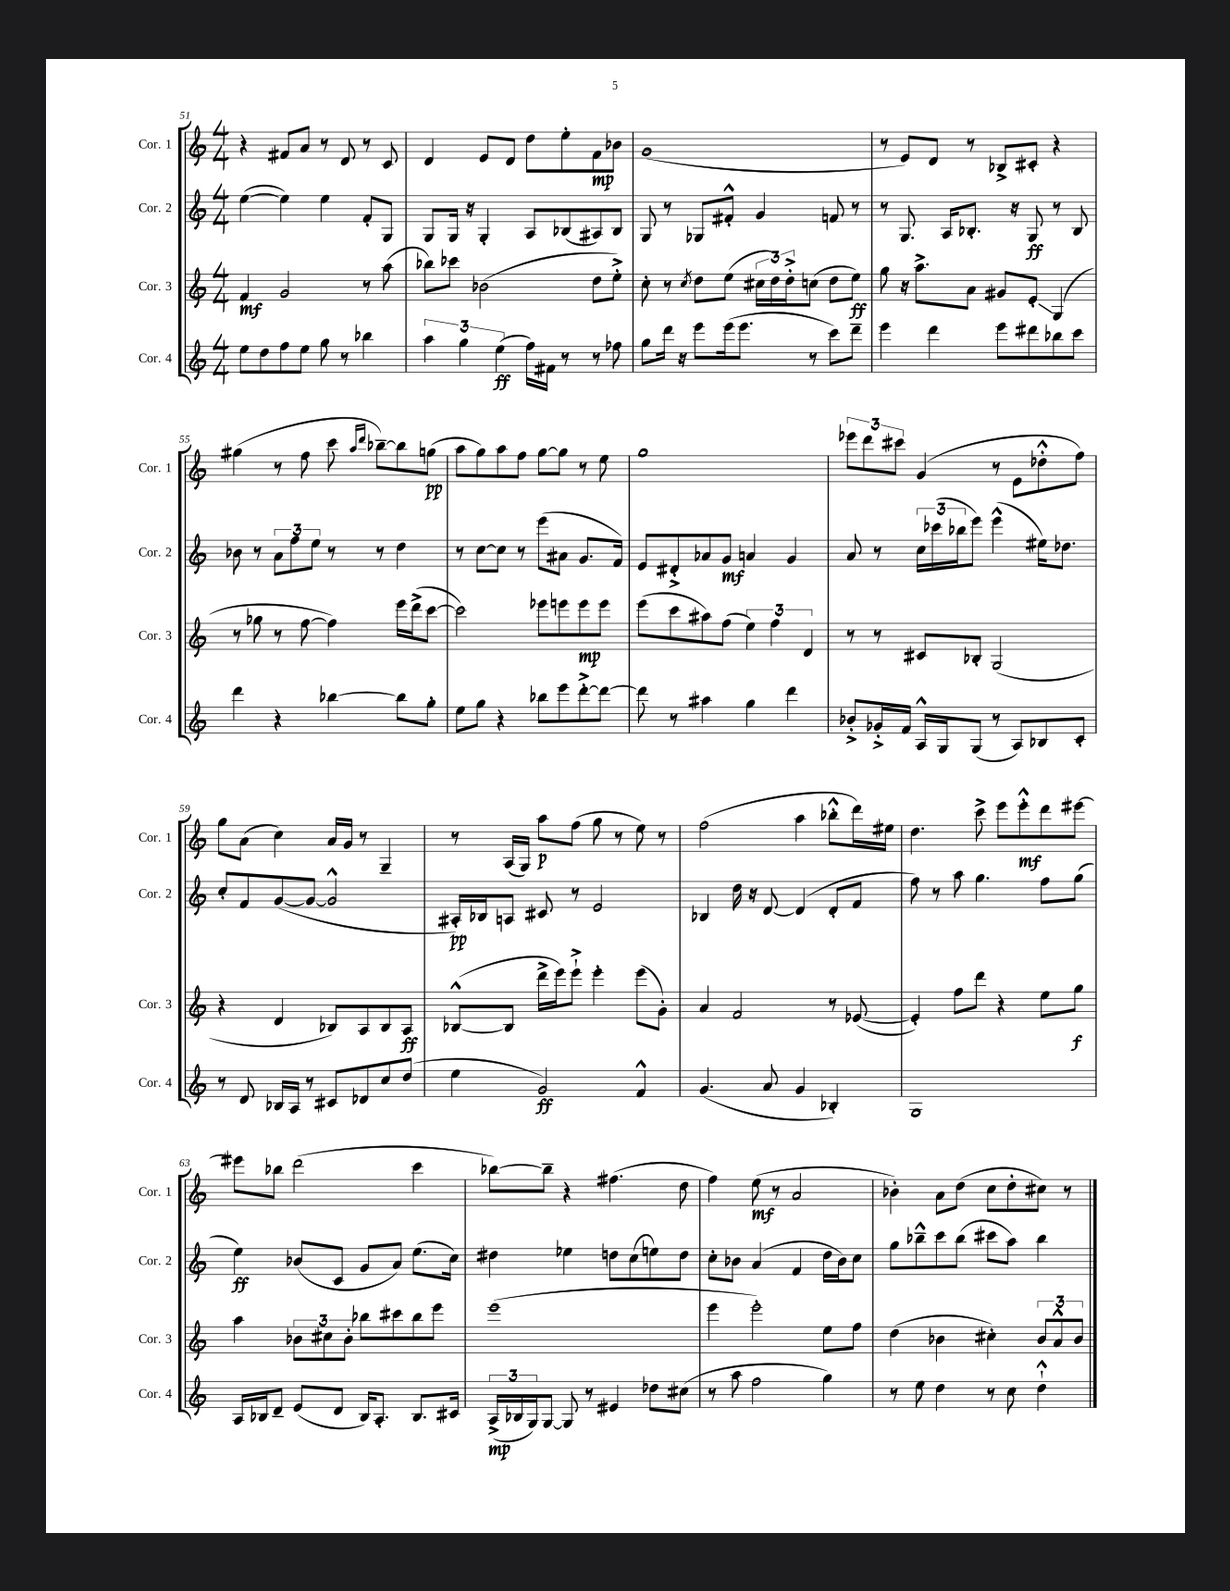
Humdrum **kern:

**kern	**kern	**kern	**kern
*staff4	*staff3	*staff2	*staff1
*clefG2	*clefG2	*clefG2	*clefG2
*k[]	*k[]	*k[]	*k[]
*M4/4	*M4/4	*M4/4	*M4/4
8ee	4f	([4ee	4r
8dd	.	.	.
8ff	2g	4ee])	8f#
8ee	.	.	8a
8gg	.	4ee	8r
8r	.	.	8d
4bb-	8r	8f'	8r
.	(8aa	8G	8c
=	=	=	=
6aa	8bb-)	8G	4d
.	8ccc-	16G	.
6gg	.	.	.
.	.	16r	.
.	(2b-	4G'	8e
(6ee	.	.	.
.	.	.	8d
16ff)	.	8A	8dd
16f#	.	.	.
8r	.	(8B-	8ee'
8r	8dd	8A#)	8f
8ff-	8ee'^)	8B-	8b-
=	=	=	=
8gg	8cc'	8G	(1g
16ddd	8r	8r	.
16r	.	.	.
.	8qcc	.	.
8eee	8dd	8G-	.
(16eee	(8ee	8f#'^^	.
8.eee	.	.	.
.	24cc#	4g	.
.	24dd)	.	.
.	24dd'^	.	.
8r	(8cc	.	.
8ccc)	8dd	8f	.
8ddd~	8ee)	8r	.
=	=	=	=
4eee	8gg	8r	8r
.	16r	8.G	8e)
.	8.aa^	.	.
4ddd	.	.	8d
.	.	16A	.
.	8a	8.B-'	8r
8eee	8g#	.	8B-^
.	.	16r	.
8ddd#	8e'	8G	8c#'
8bb-	(4G	8r	4r
8ccc	.	8B-	.
=	=	=	=
4ddd	8r	8b-	(4gg#
.	8gg-	8r	.
4r	8r	12a	8r
.	.	12ff	.
.	[8ff	.	8ff
.	.	12ee	.
[4bb-	4ff])	8r	8ccc
.	.	.	16qqaa
.	.	.	16qqddd
.	.	8r	[8bb-~)
8bb-]	16eee	4dd	8bb-]
.	(16ddd^	.	.
8gg'	[8ccc	.	(8gg
=	=	=	=
8ee	2ccc])	8r	8aa
8gg	.	[8cc	8gg)
4r	.	8cc]	8aa
.	.	8r	8ff
8bb-	8eee-	(8eee	[8gg
8eee	8eee	8a#	8gg]
[8ddd'^	8eee	8.g	8r
8ddd_	8eee	.	8ee
.	.	16f)	.
=	=	=	=
8ddd]	(8eee	8e	1gg
8r	8ccc	8d#'^	.
4aa#	8aa#)	8a-	.
.	(8ff	8g	.
4gg	6ee)	4a	.
.	6ff	.	.
4ddd	.	4g	.
.	6d	.	.
=	=	=	=
8b-'^	8r	8a	12eee-
.	.	.	12ddd
16g-'^	8r	8r	.
.	.	.	12ccc#
16f	.	.	.
16A^^	8c#	24cc	(4g
.	.	(24ccc-	.
16G	.	.	.
.	.	24bb-	.
(8G	8B-'	8eee)	.
8r	(2G	(4eee^^	8r
8A)	.	.	8e
8B-	.	16ee#)	8dd-'^^
.	.	8.dd-	.
8c'	.	.	8ff)
=	=	=	=
8r	4r	8cc'	8gg
8d	.	8f	(8a
16B-	4d	([8g	4cc)
16A	.	.	.
8r	.	8g_	.
8c#	8B-)	2g^^]	16a
.	.	.	16g
8d-	8A	.	8r
8cc	8B-	.	4G~
(8dd	8A	.	.
=	=	=	=
4ee	([8B-^^	16A#')	8r
.	.	16B-	.
.	8B-]	8A	(16A
.	.	.	16G)
2g)	16ddd^	8c#	8aa
.	16eee)	.	.
.	8eee`^	8r	(8ff
.	4eee'	2e	8gg
.	.	.	8r
4f^^	(8eee	.	8ee)
.	8g')	.	8r
=	=	=	=
(4.g	4a	4B-	(2ff
.	2f	16dd	.
.	.	16r	.
8a	.	[8d	.
4g	.	(4d]	4aa
4B-')	8r	8d'	8bb-'^^
.	([8e-	8f	16ddd)
.	.	.	16ee#
=	=	=	=
1G	4e-'])	8ff)	4.dd
.	.	8r	.
.	8ff	8aa	.
.	8ddd	4.gg	8ccc^
.	4r	.	8eee
.	.	.	8eee'^^
.	8ee	8ff	8ddd
.	8gg	(8gg	[8eee#
=	=	=	=
16A	4aa	4ee)	8eee#]
16B-	.	.	.
8d~	.	.	8bb-
(8e	12b-	(8b-	(2ddd
.	12cc#	.	.
8d	.	8c	.
.	12b-'	.	.
16B-)	8bb-	8g	.
8.A'	.	.	.
.	8ccc#	8a)	.
8.B-	8bb-	(8.ee	4ccc
.	8eee	.	.
16c#	.	16cc)	.
=	=	=	=
(24A^	(1eee	4dd#	[8bb-)
24B-	.	.	.
24G)	.	.	.
[8G	.	.	8bb-~]
8G]	.	4ee-	4r
8r	.	.	.
4e#	.	8dd	(4.ff#
.	.	(8cc	.
8dd-	.	8ee)	.
(8cc#	.	8dd	8dd
=	=	=	=
8r	4eee	8cc'	4ff)
8aa	.	8b-	.
2ff	2eee')	(4a	(8ee
.	.	.	8r
.	.	4f	2a
4gg)	8ee	16dd	.
.	.	16b-)	.
.	8ff	8cc	.
=	=	=	=
8r	(4dd	8gg	4b-')
8ee	.	8bb-~^^	.
4dd	4b-	8ccc	8a
.	.	(8bb-	(8dd
8r	4cc#')	8ccc#	8cc
8cc	.	8aa)	8dd'
4dd`^^	12b-	4bb-	8cc#)
.	12a^^	.	.
.	.	.	8r
.	12b-	.	.
==	==	==	==
*-	*-	*-	*-
